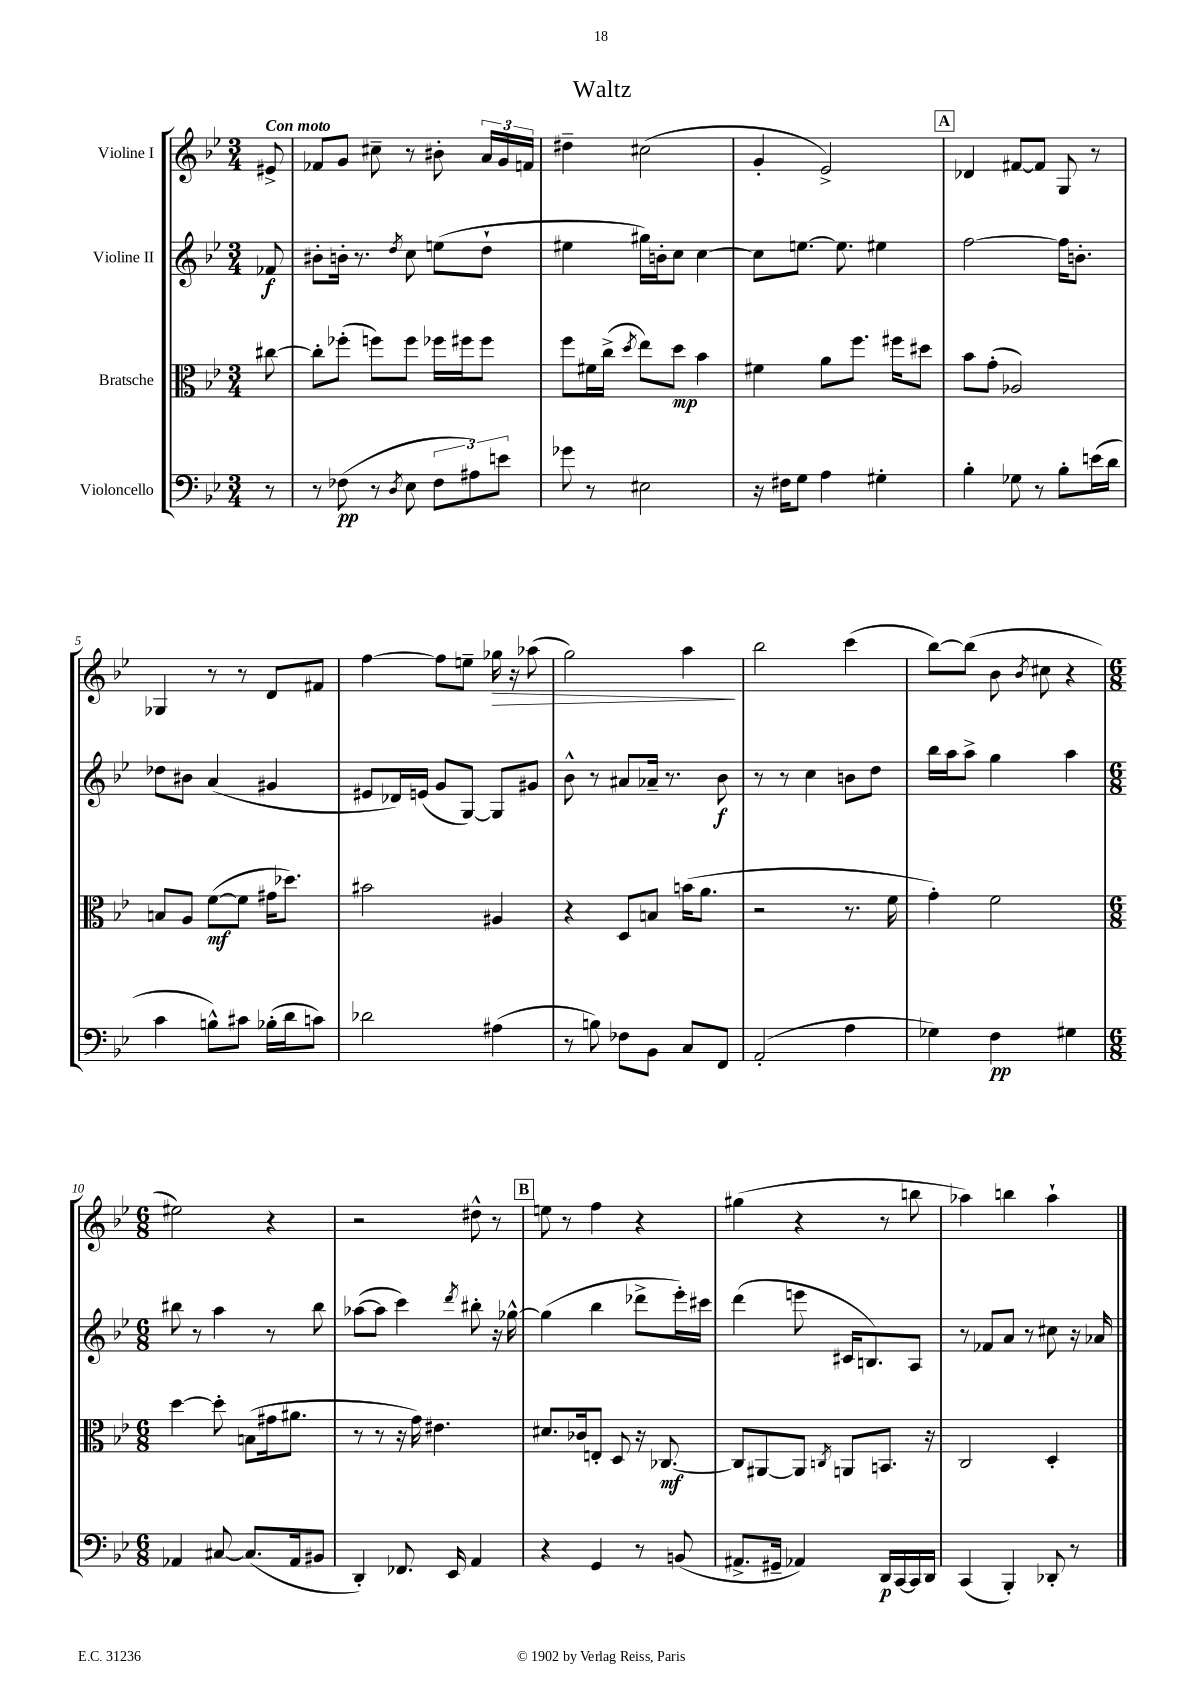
\header { title = "Waltz" }
<<
\new StaffGroup <<
\new Staff = "s0" \with { instrumentName = "Violine I" } {
    \clef treble \key bes \major \numericTimeSignature \time 3/4 \partial 8 \tempo "Con moto"
    \autoBeamOff eis'8-> |
    fes'8[ g'8] cis''8-- r8 bis'8-. \tuplet 3/2 { a'16[ g'16 f'16] } |
    dis''4-- cis''2( |
    g'4-. ees'2->) |
    \mark \markup { \box "A" } des'4 fis'8[~ fis'8] g8 r8 |
    ges4 r8 r8 d'8[ fis'8] |
    f''4~ f''8[ e''8]-- ges''16\> r16 aes''8( |
    g''2) a''4\! |
    bes''2 c'''4( |
    bes''8[~) bes''8]( bes'8 \acciaccatura { bes'8 } cis''8 r4 |
    \numericTimeSignature \time 6/8 eis''2) r4 |
    r2 dis''8-^ r8 |
    \mark \markup { \box "B" } e''8 r8 f''4 r4 |
    gis''4( r4 r8 b''8 |
    aes''4) b''4 aes''4-! \bar "|." |
}
\new Staff = "s1" \with { instrumentName = "Violine II" } {
    \clef treble \key bes \major \numericTimeSignature \time 3/4 \partial 8
    \autoBeamOff fes'8\f |
    bis'8[-. b'16]-. r8. \acciaccatura { d''8 } c''8 e''8[( d''8]-! |
    eis''4 gis''16[) b'16-. c''8] c''4~ |
    c''8[ e''8.]~ e''8. eis''4 |
    \mark \markup { \box "A" } f''2~ f''16[ b'8.]-. |
    des''8[ bis'8] a'4( gis'4 |
    eis'8[ des'16) e'16]( g'8[ g8]~) g8[ gis'8] |
    bes'8-^ r8 ais'8[ aes'16]-- r8. bes'8\f |
    r8 r8 c''4 b'8[ d''8] |
    bes''16[ a''16 a''8]-> g''4 a''4 |
    \numericTimeSignature \time 6/8 bis''8 r8 a''4 r8 bis''8 |
    aes''8[~( aes''8] c'''4) \acciaccatura { d'''8 } bis''8-. r16 ges''16~-^ |
    \mark \markup { \box "B" } ges''4( bes''4 des'''8[-> ees'''16-.) cis'''16] |
    d'''4( e'''8 cis'16[ b8.) a8] |
    r8 fes'8[ a'8] r8 cis''8 r16 aes'16 \bar "|." |
}
\new Staff = "s2" \with { instrumentName = "Bratsche" } {
    \clef alto \key bes \major \numericTimeSignature \time 3/4 \partial 8
    \autoBeamOff cis''8~ |
    cis''8[-. fes''8]-.( f''8[) f''8] fes''16[ fis''16 fis''8] |
    f''8[ fis'16 c''16]->( \acciaccatura { d''8 } ees''8[) d''8]\mp bes'4 |
    fis'4 a'8[ f''8.] fis''16[ dis''8] |
    \mark \markup { \box "A" } bes'8[ g'8]-.( aes2) |
    b8[ a8] f'8[~\mf( f'8] gis'16[ des''8.]) |
    bis'2 ais4 |
    r4 d8[ b8] b'16[( a'8.] |
    r2 r8. f'16 |
    g'4-.) f'2 |
    \numericTimeSignature \time 6/8 d''4~ d''8-. b8[( gis'16 ais'8.] |
    r8 r8 r16 g'16) eis'4. |
    \mark \markup { \box "B" } dis'8.[ ces'16 e8]-. d8 r16 ces8.~\mf |
    ces8[ ais,8~ ais,8] \acciaccatura { c8 } a,8[ b,8.] r16 |
    c2 d4-. \bar "|." |
}
\new Staff = "s3" \with { instrumentName = "Violoncello" } {
    \clef bass \key bes \major \numericTimeSignature \time 3/4 \partial 8
    \autoBeamOff r8 |
    r8 fes8\pp( r8 \acciaccatura { d8 } ees8 \tuplet 3/2 { fes8[ ais8) e'8] } |
    ges'8 r8 eis2 |
    r16 fis16[ g8] a4 gis4-. |
    \mark \markup { \box "A" } bes4-. ges8 r8 bes8[-. e'16( d'16] |
    c'4 b8[-^) cis'8] bes16[-.( d'16 c'8]) |
    des'2 ais4( |
    r8 b8) fes8[ bes,8] c8[ f,8] |
    a,2-.( a4 |
    ges4) f4\pp gis4 |
    \numericTimeSignature \time 6/8 aes,4 cis8~ cis8.[( aes,16 bis,8] |
    d,4-.) fes,8. ees,16 a,4 |
    \mark \markup { \box "B" } r4 g,4 r8 b,8( |
    ais,8.[-> gis,16]-- aes,4) d,16[\p c,16~ c,16 d,16] |
    c,4( bes,,4-.) des,8-. r8 \bar "|." |
}
>>
>>
